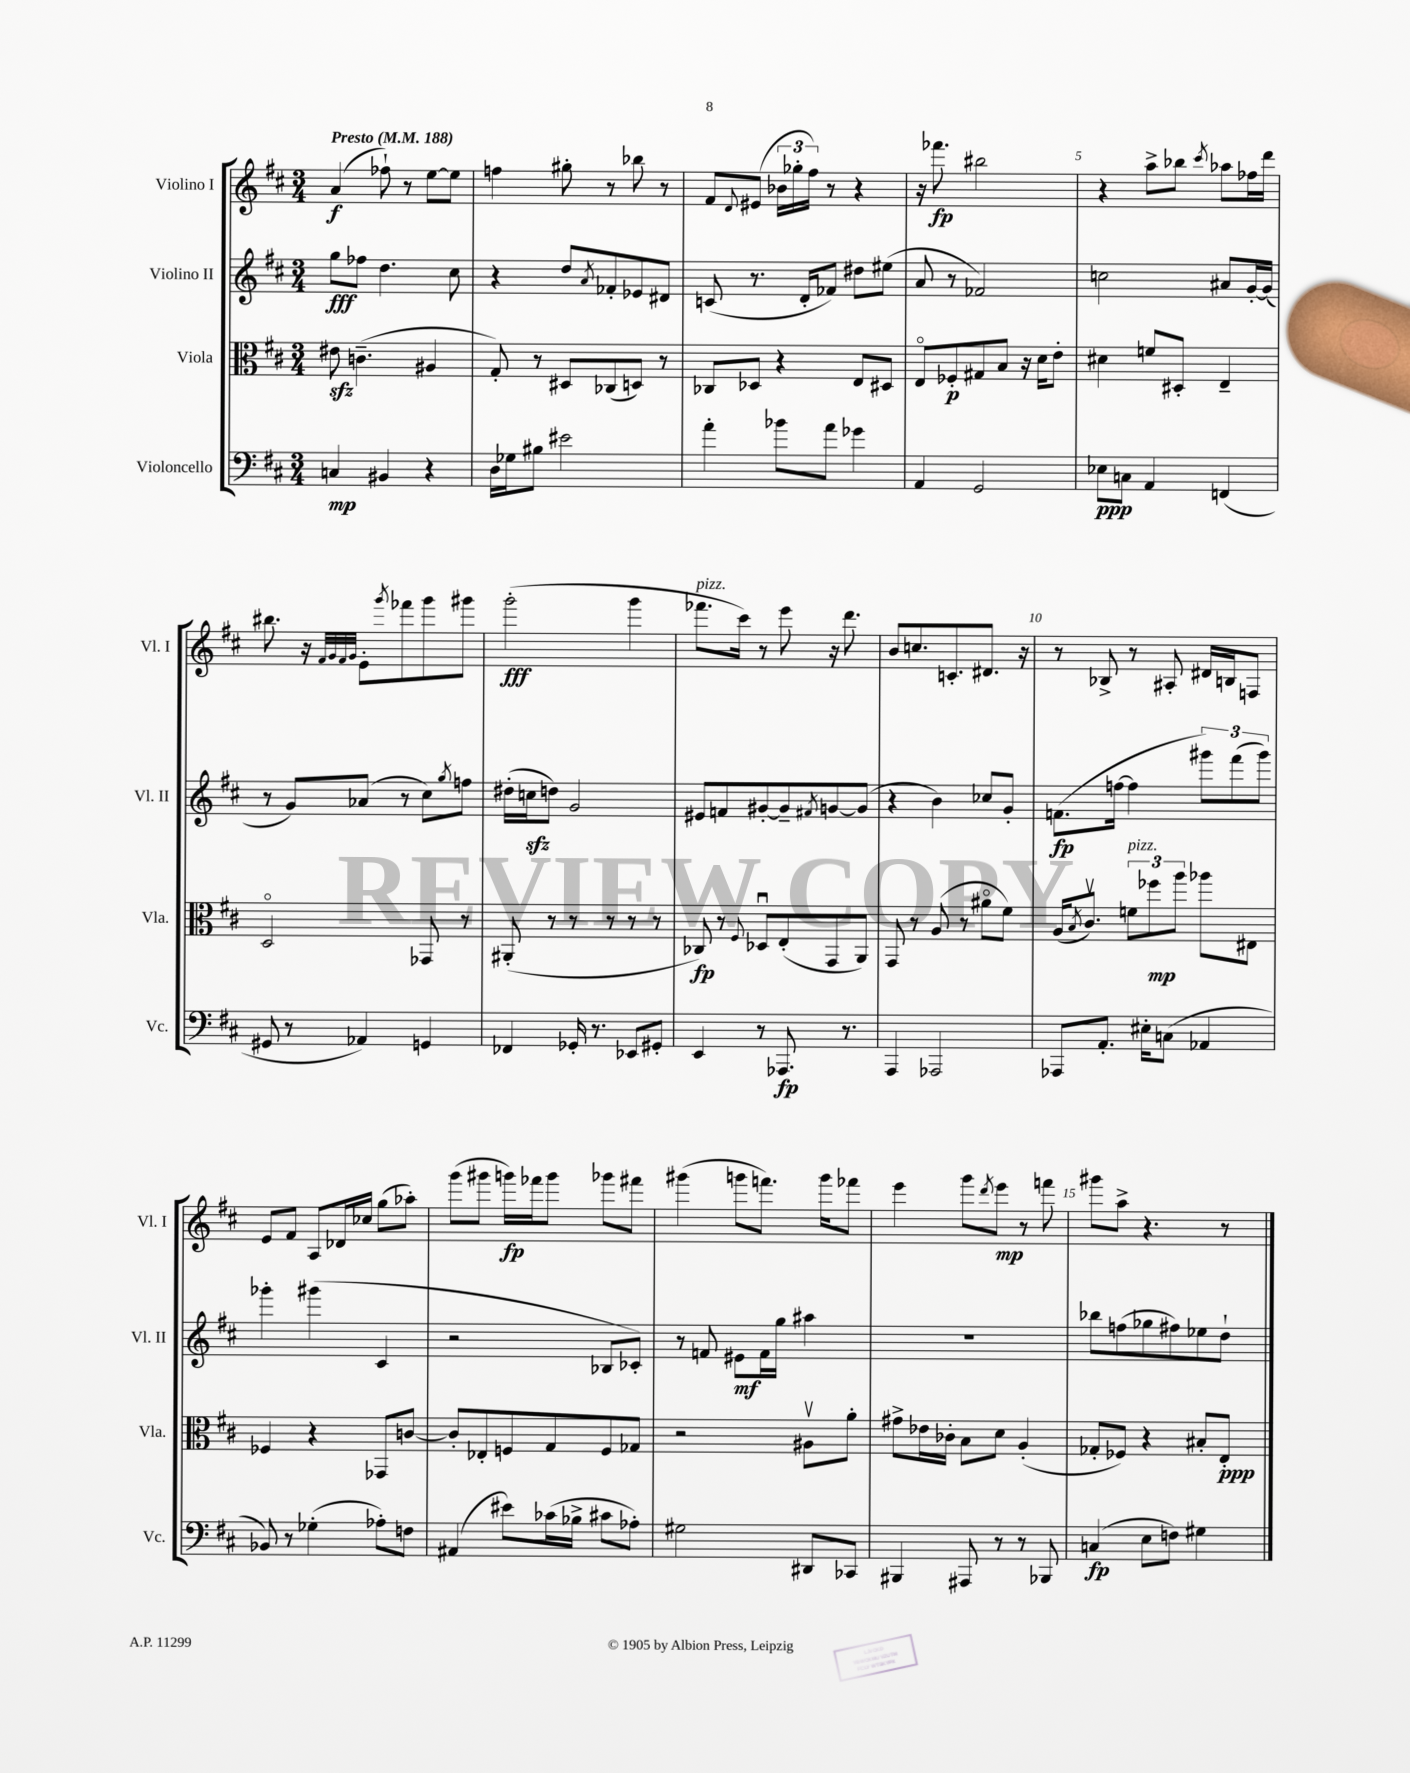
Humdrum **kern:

**kern	**kern	**kern	**kern
*staff4	*staff3	*staff2	*staff1
*clefF4	*clefC3	*clefG2	*clefG2
*k[f#c#]	*k[f#c#]	*k[f#c#]	*k[f#c#]
*M3/4	*M3/4	*M3/4	*M3/4
*MM188	*MM188	*MM188	*MM188
4C	8e#	8gg	(4a
.	(4.c~	8ff-	.
4BB#	.	4.dd	8ff-`)
.	.	.	8r
4r	4A#	.	[8ee
.	.	8cc#	8ee]
=	=	=	=
16D	8G')	4r	4ff
16G-	.	.	.
8B#	8r	.	.
2e#	8D#	8dd	8gg#'
.	.	8qa	.
.	(8C-	8f-'	8r
.	8D)	8e-	8bb-
.	8r	8d#	8r
=	=	=	=
4a'	8C-	(8c	8f#
.	.	.	8qqd
.	8D-	8.r	(8e#
8b-	4r	.	24b-
.	.	.	24gg-'
.	.	16d'	.
.	.	.	24ff#)
8a	.	8f-)	8r
4g-	8E	8dd#	4r
.	8D#	(8ee#	.
=	=	=	=
4AA	8Eo	8a	16r
.	.	.	8.fff-
.	8F-'	8r	.
2GG	8G#	2f-)	2bb#
.	8B	.	.
.	16r	.	.
.	16d	.	.
.	8e'	.	.
=	=	=	=
8E-	4d#	2cc	4r
8C	.	.	.
4AA	8f	.	8aa^
.	8D#'	.	8bb-
.	.	.	8qccc#
(4FF	4E~	8a#	8aa-
.	.	[16g'	16ff-
.	.	(16g]	16ddd
=	=	=	=
8GG#	2Do	8r	8.bb#
8r	.	8g)	.
.	.	.	16r
.	.	.	32qqf#
.	.	.	32qqg
.	.	.	32qqf#
.	.	.	32qqg
4AA-)	.	(8a-	8e'
.	.	.	8qggg
.	.	8r	8fff-
4GG	8GG-	8cc#)	8ggg
.	.	8qgg	.
.	8r	8ff	8ggg#
=	=	=	=
4FF-	(8AA#'	(16dd#'	(2ggg'
.	.	16cc	.
.	8r	8dd)	.
16GG-'	8r	2g	.
8.r	.	.	.
.	8r	.	.
8EE-	8r	.	4ggg
8GG#'	8r	.	.
=	=	=	=
4EE	8C-)	8e#	8.fff-
.	8r	8f	.
.	.	.	16ccc#)
.	8qqF#	.	.
8r	8D-u	[8g#'	8r
8.AAA-	(8E'	8g#~]	8eee
.	.	8qf#	.
.	8GG	[8g	16r
8.r	.	.	8.ddd
.	8AA)	(8g]	.
=	=	=	=
4AAA	8GG	4r	8b
.	8r	.	8.cc
2AAA-	(8A	4b)	.
.	.	.	8.c'
.	8r	.	.
.	8a#o	8cc-	8.d#
.	8f#)	8g'	.
.	.	.	16r
=	=	=	=
8AAA-	(16A	(8.f	8r
.	8qB	.	.
.	8.c#v)	.	.
8.AA'	.	.	8B-^
.	.	[16ff	.
.	12f	4ff]	8r
16E#'	.	.	.
.	12ff-	.	.
(8C	.	.	8A#'
.	12aa	.	.
4AA-	8aa-	12ggg#)	16d#
.	.	.	16B
.	.	(12fff#	.
.	8E#	.	8F
.	.	12ggg#)	.
=	=	=	=
8BB-)	4F-	4ggg-'	8e
8r	.	.	8f#
(4G-'	4r	(4ggg#	8A
.	.	.	16d-
.	.	.	16cc-
8A-')	8GG-	4c#	(8gg
8F	[8c	.	8aa-')
=	=	=	=
(4AA#	8c']	2r	(8ggg
.	8E-'	.	8ggg#
8e#)	8F	.	16ggg)
.	.	.	16fff-
(16c-	8G	.	8ggg
16B-^	.	.	.
8c#	8F	8B-	8ggg-
8A-')	8G-	8c-')	8fff#
=	=	=	=
2G#	2r	8r	(4ggg#
.	.	8f	.
.	.	8e#	8ggg
.	.	16f	8.fff)
.	.	16gg	.
8DD#	8A#v	4aa#	.
.	.	.	16ggg
8CC-	8a'	.	8fff-
=	=	=	=
4BBB#	8g#^	2.r	4eee
.	16e-	.	.
.	16c-'	.	.
8AAA#	8B	.	8ggg
.	.	.	8qddd
8r	8d	.	8eee
8r	(4A'	.	8r
8BBB-	.	.	8fff
=	=	=	=
(4C	8G-'	8bb-	8ggg#
.	8F-)	(8ff	8aa^
8E	4r	8gg-	4.r
8F)	.	8ff#)	.
4G#	8B#'	8ee-	.
.	8E'	8dd`	8r
==	==	==	==
*-	*-	*-	*-
